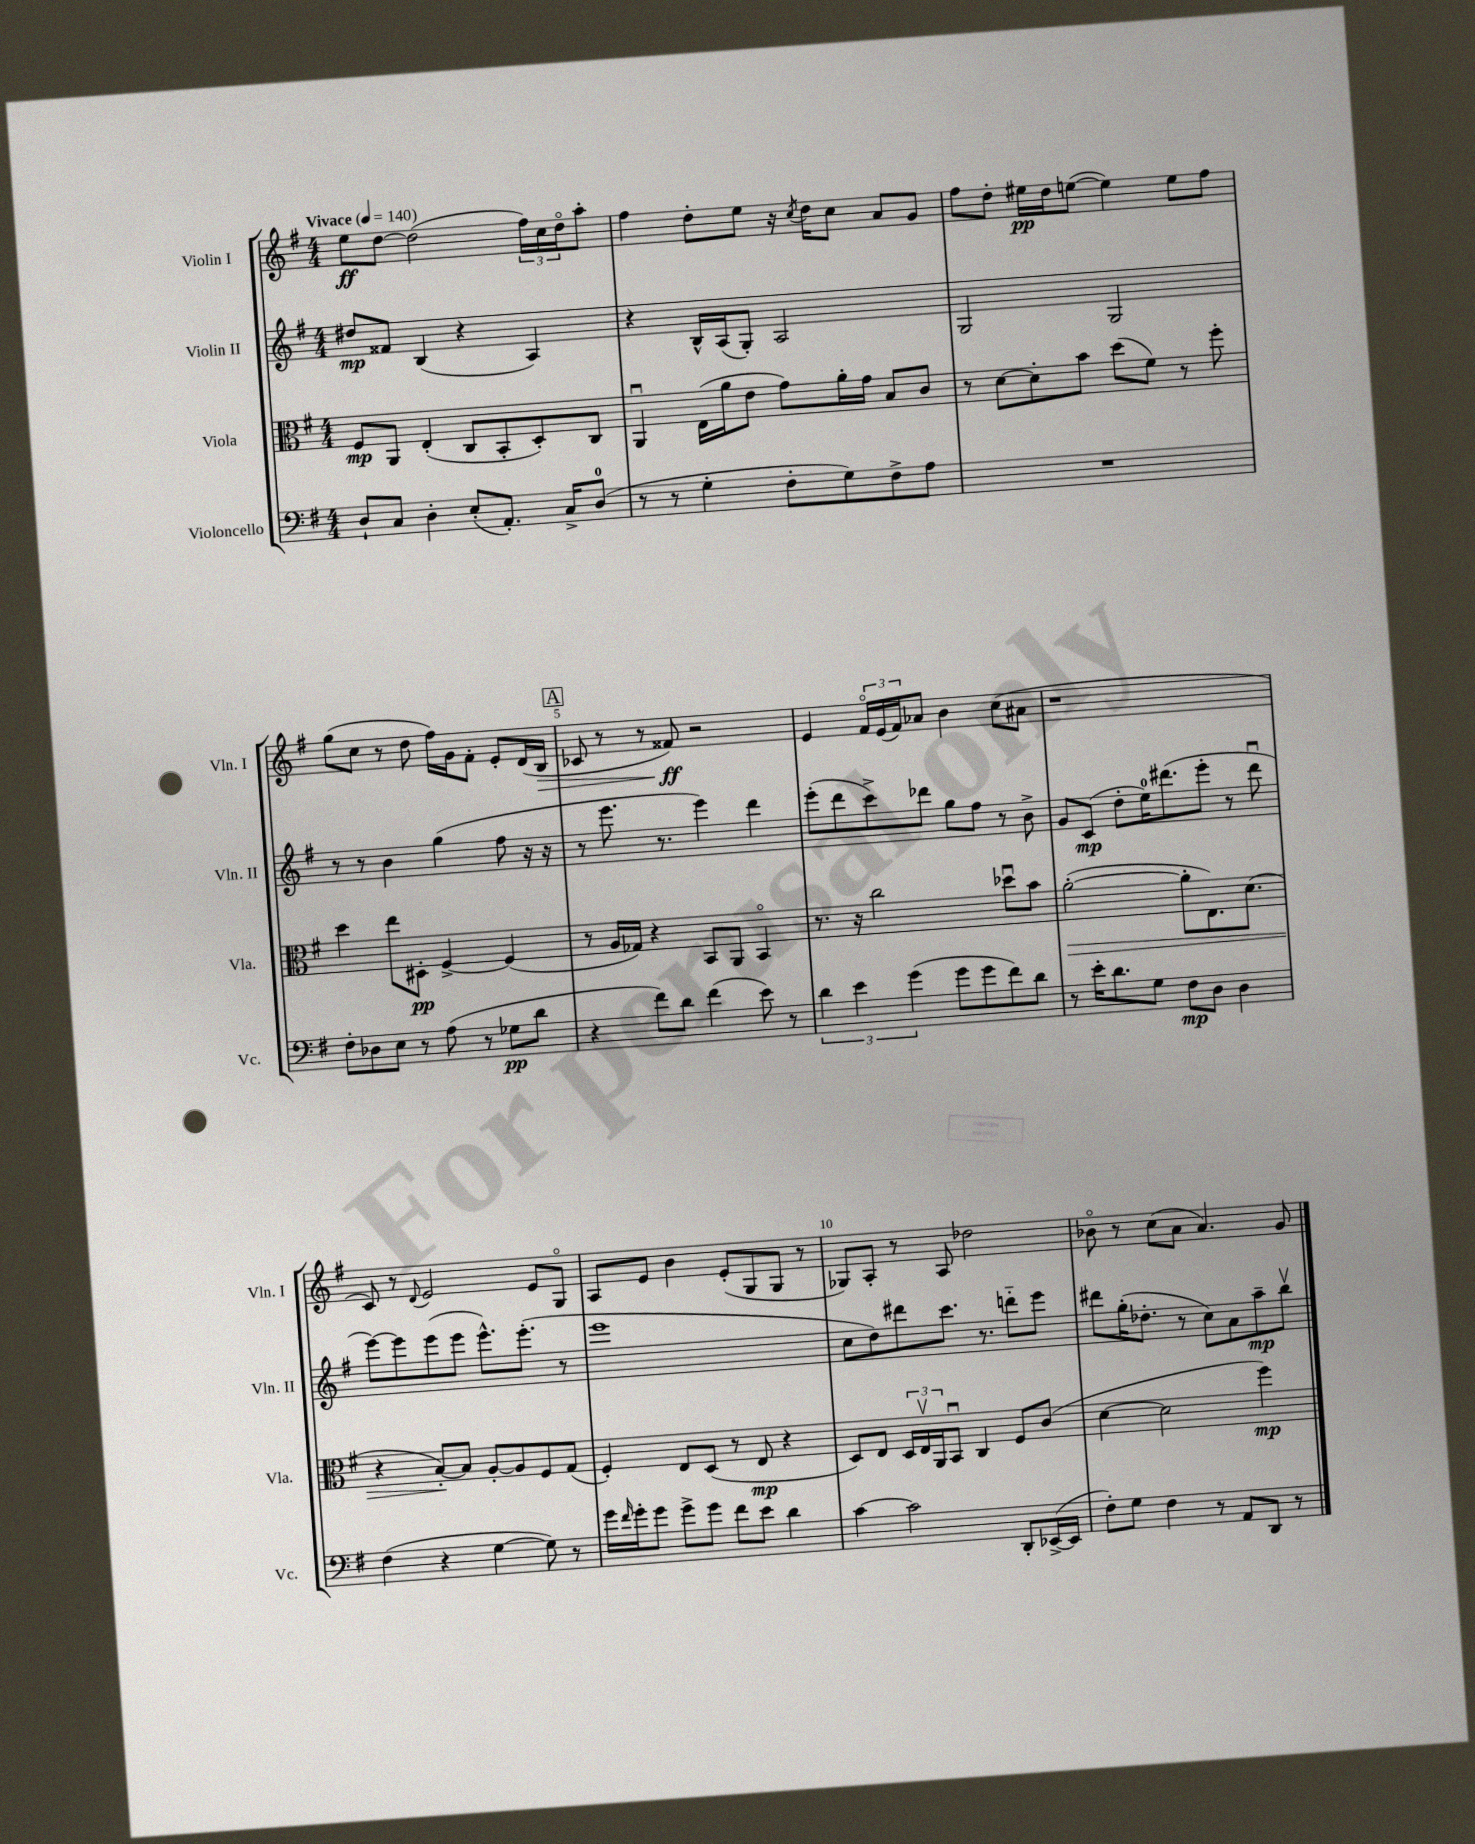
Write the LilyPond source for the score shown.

<<
\new StaffGroup <<
\new Staff = "s0" \with { instrumentName = "Violin I" shortInstrumentName = "Vln. I" } {
    \clef treble \key g \major \numericTimeSignature \time 4/4 \tempo "Vivace" 4 = 140
    e''8\ff d''8~ d''2( \tuplet 3/2 { fis''16) c''16 d''16\flageolet } a''8-. |
    fis''4 d''8-. e''8 r16 \acciaccatura { c''8 } d''16 c''8 a'8 g'8 |
    fis''8 d''8-. eis''16\pp d''16 e''8~( e''4) e''8 fis''8 |
    g''8( c''8 r8 d''8 fis''16) g'16 fis'8-. e'8-. d'16( b16\> |
    \mark \markup { \box "A" } ces'8 r8 r8 fisis'8\ff\!) r2 |
    e'4 \tuplet 3/2 { fis'16\flageolet e'16( fis'16) } aes'8 b'4 c''8( ais'8 |
    r1 |
    c'8) r8 \appoggiatura { d'8 } e'2 e'8 g8\flageolet |
    a8 e'8 b'4 e'8-.( g8 g8 r8 |
    ges8) a8-. r8 a8 des''2 |
    bes'8\flageolet r8 c''8( a'8 a'4.) g'8 \bar "|." |
}
\new Staff = "s1" \with { instrumentName = "Violin II" shortInstrumentName = "Vln. II" } {
    \clef treble \key g \major \numericTimeSignature \time 4/4
    dis''8\mp fisis'8 b4( r4 a4) |
    r4 b16-^ a16( g8-.) a2 |
    g2 g2 |
    r8 r8 b'4 g''4( fis''8 r16 r16 |
    \mark \markup { \box "A" } r8 e'''8. r8. e'''4) d'''4 |
    e'''8-.( d'''8 c'''8->) des'''8 g''8 fis''8 r8 b'8-> |
    g'8 c'8\mp( d''8-. e''16-0) dis'''8.( e'''8-. r8 dis'''8\downbow |
    e'''8~) e'''8 e'''8( e'''8 e'''8.-^) e'''8.-.( r8 |
    e'''1 |
    c''8 d''8) dis'''8 c'''8. r8. d'''8-_ e'''8 |
    dis'''8 g''16-.( des''8.-. r8 c''8) a'8 a''8--\mp b''8\upbow \bar "|." |
}
\new Staff = "s2" \with { instrumentName = "Viola" shortInstrumentName = "Vla." } {
    \clef alto \key g \major \numericTimeSignature \time 4/4
    fis8\mp a,8 e4-.( c8 b,8-. d8-.) c8 |
    a,4\downbow e16( a'16 e'8 g'8) a'16-. g'16 b8 c'8 |
    r8 d'8~ d'8-. b'8 d''8( fis'8) r8 fis''8-. |
    d''4 e''8 dis8-.\pp fis4~-> fis4( |
    \mark \markup { \box "A" } r8 a16 ges16) r4 b,8 a,8 b,4\flageolet |
    r8. r16 c''2 des''8\downbow b'8 |
    a'2~-.\>( a'8-. e8.) d'8.( |
    r4 b8~-.\!) b8 a8~-. a8 fis8 g8( |
    fis4-.) e8 d8( r8 e8\mp r4 |
    d8) e8 \tuplet 3/2 { d16 e16\upbow a,16 } b,8\downbow c4 fis8 c'8( |
    d'4~ d'2 fis''4\mp) \bar "|." |
}
\new Staff = "s3" \with { instrumentName = "Violoncello" shortInstrumentName = "Vc." } {
    \clef bass \key g \major \numericTimeSignature \time 4/4
    d8-! c8 d4-. e8-.( a,8.-.) c16-> d8-0( |
    r8 r8 g4-. fis8-. g8) fis8-> a8 |
    R1 |
    fis8-. des8 e8 r8 a8( r8 ges8\pp d'8 |
    \mark \markup { \box "A" } r4 fis'8) d'8 fis'4( e'8) r8 |
    \tuplet 3/2 { d'4 e'4 g'4( } g'8 g'8 fis'8) d'8 |
    r8 e'16-. d'8. g8 fis8\mp d8 d4 |
    fis4( r4 g4~ g8) r8 |
    g'16 \grace { fis'16 } g'16-. g'8 g'8-> g'8 fis'8 e'8 d'4 |
    c'4~ c'2 d,8-. ees,16~->( ees,16 |
    fis8-.) g8 fis4 r8 a,8 d,8 r8 \bar "|." |
}
>>
>>
\layout { \context { \Score \override BarNumber.break-visibility = ##(#f #t #t) barNumberVisibility = #(every-nth-bar-number-visible 5) } }
